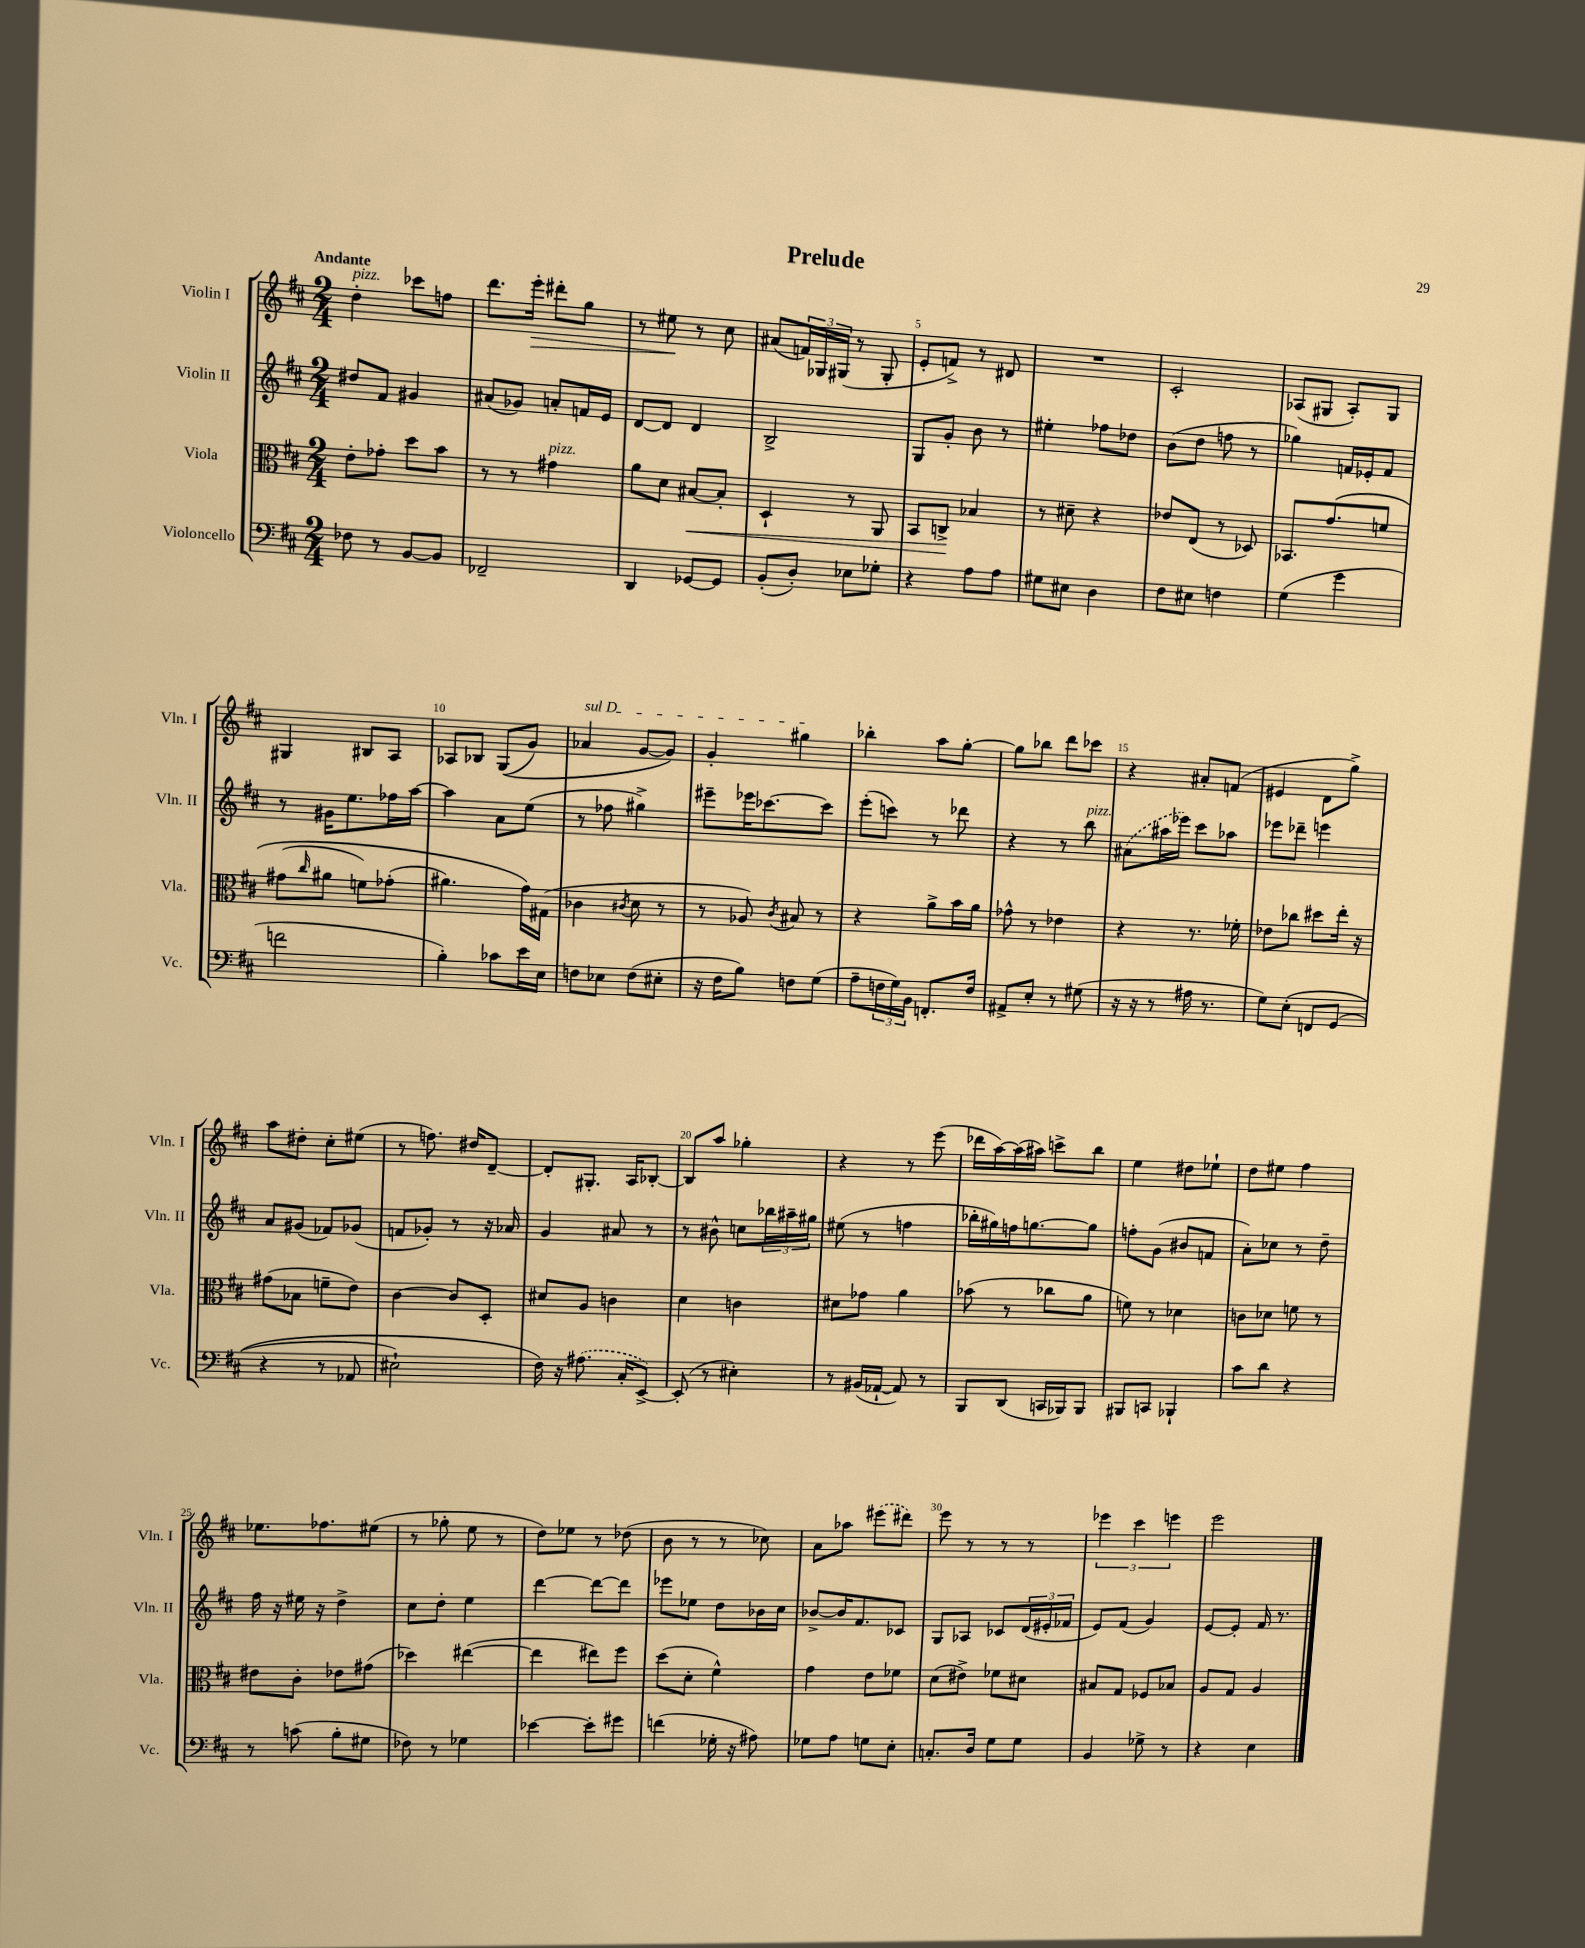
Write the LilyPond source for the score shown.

\header { title = "Prelude" }
<<
\new StaffGroup <<
\new Staff = "s0" \with { instrumentName = "Violin I" shortInstrumentName = "Vln. I" } {
    \clef treble \key d \major \numericTimeSignature \time 2/4 \tempo "Andante"
    d''4-.^\markup { \italic "pizz." } ces'''8 f''8 |
    d'''8. e'''16-.\> dis'''8-. g''8 |
    r8 eis''8\! r8 cis''8 |
    ais'8( \tuplet 3/2 { f'16) ges16 gis16( } r8 gis8-. |
    e'8-. f'8->) r8 dis'8 |
    R2 |
    cis'2-. |
    aes8( gis8 aes8-.) gis8 |
    gis4 bis8 a8 |
    aes8 bes8 g8(\( g'8) |
    \once \override TextSpanner.bound-details.left.text = \markup { \italic "sul D" } aes'4\startTextSpan g'8~ g'8\) |
    g'4-. gis''4\stopTextSpan |
    bes''4-. a''8 g''8~-. |
    g''8 bes''8 d'''8 ces'''8 |
    r4 ais'8-. f'8( |
    eis'4 d'8 g''8->) |
    a''8 dis''8-. cis''8-. eis''8( |
    r8 f''8.) dis''16 d'8~-- |
    d'8-. gis8.-. a16 bes8~-. |
    bes8 a''8 ges''4-. |
    r4 r8 e'''8( |
    des'''16 a''16~) a''16( ais''16) c'''8-> b''8 |
    e''4 dis''8 ees''8-! |
    d''8 eis''8 fis''4 |
    ees''8. fes''8. eis''8( |
    r8 ges''8-. e''8 r8 |
    d''8) ees''8 r8 des''8( |
    b'8 r8 r8 ces''8) |
    a'8 aes''8 \once \slurDashed eis'''8( dis'''8) |
    e'''8 r8 r8 r8 |
    \tuplet 3/2 { ees'''4 cis'''4 e'''4 } |
    e'''2 \bar "|." |
}
\new Staff = "s1" \with { instrumentName = "Violin II" shortInstrumentName = "Vln. II" } {
    \clef treble \key d \major \numericTimeSignature \time 2/4
    dis''8 fis'8 gis'4 |
    ais'8( ges'8) a'8-. f'16 e'16 |
    d'8~ d'8 d'4 |
    b2-> |
    g8 g'8-. b'8 r8 |
    eis''4-. fes''8 des''8 |
    b'8( d''8 f''8 r8 |
    ges''4) f'16 ees'16-. f'8 |
    r8 gis'16 e''8. fes''16 a''16~ |
    a''4 a'8 e''8( |
    r8 fes''8 gis''4->) |
    eis'''8-- ees'''16 ces'''8.~ ces'''8 |
    e'''8-.( c'''8) r8 des'''8 |
    r4 r8 b''8^\markup { \italic "pizz." } |
    \once \slurDashed ais'8( ais''16 ees'''16) cis'''8 aes''8 |
    ees'''8 des'''8-- e'''4 |
    a'8 gis'8( fes'8) ges'8( |
    f'8 ges'8-.) r8 r16 aes'16 |
    g'4 ais'8 r8 |
    r8 bis'8-^ c''8 \tuplet 3/2 { bes''16 ais''16-- gis''16 } |
    eis''8( r8 f''4 |
    bes''16-. gis''16) f''16 g''8.~ g''8 |
    f''8-. g'8( bis'8 f'8 |
    a'8-.) ces''8 r8 d''8-- |
    fis''16 r16 eis''16 r16 d''4-> |
    cis''8 d''8-. e''4 |
    d'''4~ d'''8~ d'''8 |
    ees'''8 ees''8 d''8 bes'16 cis''16 |
    bes'8~-> bes'16 fis'8. ces'8 |
    g8 aes8 ces'8 \tuplet 3/2 { d'16( eis'16-. fes'16 } |
    e'8) fis'8( g'4) |
    e'8~ e'8-. fis'16 r8. \bar "|." |
}
\new Staff = "s2" \with { instrumentName = "Viola" shortInstrumentName = "Vla." } {
    \clef alto \key d \major \numericTimeSignature \time 2/4
    e'8-. ges'8-. d''8 b'8 |
    r8 r8 gis'4^\markup { \italic "pizz." } |
    a'8 d'8 bis8~\< bis8-. |
    d4-! r8 a,8 |
    b,8 c8->\! bes4 |
    r8 dis'8-- r4 |
    ees'8 e8( r8 des8) |
    bes,8. g'8.\( f'8 |
    gis'8( \grace { cis''16 } ais'8 f'8) ges'8-.( |
    ais'4.) g'16\) gis16( |
    ces'4 \acciaccatura { cis'8 } d'8 r8 |
    r8 aes8) \acciaccatura { cis'8 } bis8 r8 |
    r4 a'8-> b'16 a'16 |
    ges'8-^ r8 ees'4 |
    r4 r8. fes'16-. |
    ees'8 ces''8 dis''8 e''16-. r16 |
    gis'8( bes8 f'8-- e'8) |
    cis'4~ cis'8 d8-. |
    dis'8 a8 c'4 |
    d'4 c'4 |
    dis'8 ges'8 a'4 |
    bes'8( r8 ces''8 a'8 |
    f'8) r8 des'4 |
    c'8 des'8 f'8 r8 |
    eis'8 cis'8-. ees'8 gis'8( |
    des''4) eis''4~( |
    eis''4 eis''8) fis''8 |
    d''8( d'8-. fis'4-^) |
    g'4 e'8 fes'8 |
    d'8( eis'8->) fes'8 dis'8 |
    bis8 g8 fes8 bes8 |
    a8 g8 a4 \bar "|." |
}
\new Staff = "s3" \with { instrumentName = "Violoncello" shortInstrumentName = "Vc." } {
    \clef bass \key d \major \numericTimeSignature \time 2/4
    fes8 r8 b,8~ b,8 |
    fes,2-- |
    d,4 ges,8~ ges,8 |
    b,8-.( d8-.) ees8 ges8-. |
    r4 a8 a8 |
    gis8 eis8 d4 |
    fis8 eis8 f4 |
    g4( g'4 |
    f'2 |
    b4-.) ces'8 e'16 e16 |
    f8 ees8 f8( eis8-. |
    r16 fis16 b8) f8 g8( |
    a8-- \tuplet 3/2 { f16 g16) b,16 } f,8.-. f16 |
    ais,8-> e8-. r8 gis8( |
    r16 r16 r8 ais16 r8. |
    g8) e8-.\( f,8 g,8( |
    r4 r8 aes,8 |
    eis2-!) |
    fis16\) r16 \once \slurDashed ais8.( cis16-. e,8~->) |
    e,8-.( r8 eis4-.) |
    r8 bis,16( aes,16~-! aes,8) r8 |
    b,,8 d,8( c,16 bes,,16) bes,,8 |
    bis,,8 c,8 bes,,4-! |
    cis'8 d'8 r4 |
    r8 c'8( b8-. gis8 |
    fes8) r8 ges4 |
    ees'4~ ees'8-. gis'8 |
    f'4( ges16-. r16 ais8) |
    ges8 a8 g8 e8-. |
    c8.-. d16 g8 g8 |
    b,4 ges8-> r8 |
    r4 e4 \bar "|." |
}
>>
>>
\layout { \context { \Score \override BarNumber.break-visibility = ##(#f #t #t) barNumberVisibility = #(every-nth-bar-number-visible 5) } }
